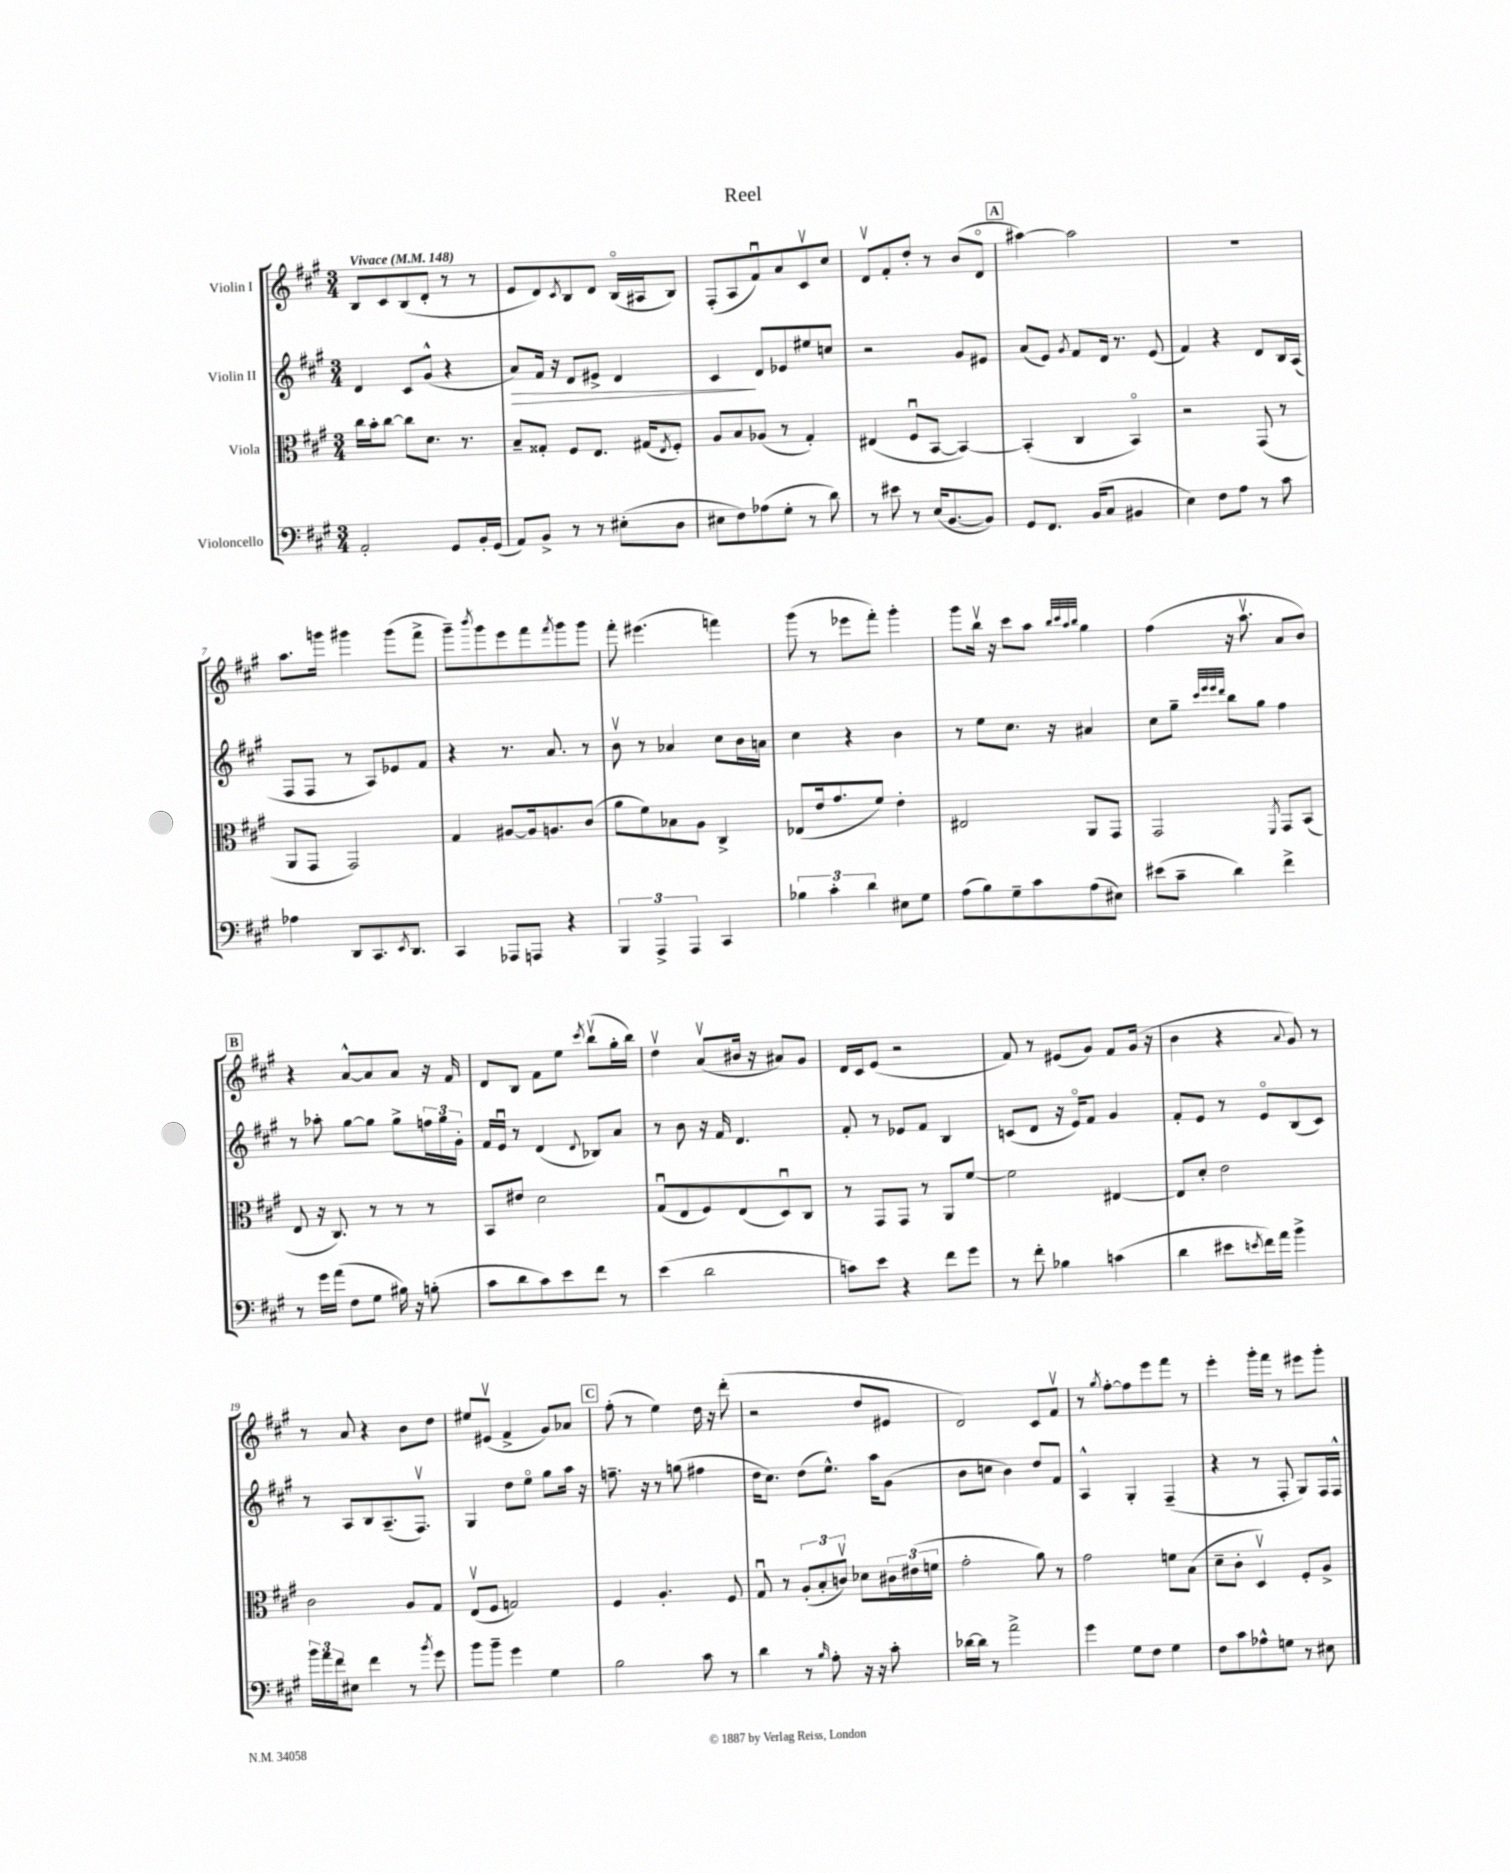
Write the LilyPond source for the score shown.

\header { title = "Reel" }
<<
\new StaffGroup <<
\new Staff = "s0" \with { instrumentName = "Violin I" } {
    \clef treble \key a \major \numericTimeSignature \time 3/4 \tempo "Vivace" 4 = 148
    b8 cis'8 b8( d'8-. r8 r8 |
    e'8 d'8) \acciaccatura { cis'8 } b8 d'8 b16\flageolet( ais16 b8) |
    fis8-.( a8 fis'8\downbow) a'8 cis'8\upbow cis''8 |
    d'8\upbow fis'8-. d''8-. r8 b'8( d'8\flageolet |
    \mark \markup { \box "A" } ais''4~) ais''2 |
    R2. |
    a''8. g'''16 gis'''4 gis'''8( fis'''8-> |
    gis'''8--) \acciaccatura { b'''8 } gis'''8 e'''8 fis'''8 \acciaccatura { fis'''8 } gis'''8 gis'''8 |
    fis'''8-. eis'''4.( f'''4) |
    gis'''8( r8 ees'''8 fis'''8-.) gis'''4-. |
    gis'''8 b''16\upbow r16 cis'''8 a''8 \grace { b''32 cis'''32 a''32 b''32 } gis''4 |
    fis''4( r16 a''8.\upbow a'8 b'8) |
    \mark \markup { \box "B" } r4 a'8~-^ a'8 a'8 r16 fis'16 |
    d'8 b8 fis'8 e''8 \acciaccatura { cis'''8 } b''8\upbow( gis''16-. b''16) |
    d''4\upbow a'8\upbow( bis'16 r16 ais'8) gis'8 |
    d'16 cis'16 e'8( r2 |
    fis'8) r8 eis'8( gis'8) fis'8 gis'16( r16 |
    b'4 r4 \appoggiatura { a'8 } gis'8) r8 |
    r8 a'8 r4 b'8 d''8 |
    eis''8 eis'8\upbow( fis'4-> gis'8) aes'8 |
    \mark \markup { \box "C" } fis''8-.( r8 e''4) d''16 r16 d'''8-.( |
    r2 d''8 eis'8 |
    d'2) cis'8 fis'8\upbow |
    r8 \acciaccatura { gis''8 } fis''8~-. fis''8 e'''8 fis'''8 r8 |
    e'''4-. gis'''16-. fis'''16 r8 eis'''8 gis'''8-. \bar "|." |
}
\new Staff = "s1" \with { instrumentName = "Violin II" } {
    \clef treble \key a \major \numericTimeSignature \time 3/4
    d'4 cis'8 gis'8-^( r4 |
    a'8\>) fis'16 r16 d'8 eis'8-> d'4 |
    cis'4\! d'8 ees'8 eis''8 c''8 |
    r2 gis'8 eis'8 |
    \mark \markup { \box "A" } a'8( e'8) \acciaccatura { gis'8 } fis'8 d'16 r8. e'8( |
    fis'4) r4 d'8 b16 a16( |
    fis8 fis8 r8 a8) ees'8 fis'8 |
    r4 r8. a'8. r8 |
    b'8\upbow r8 aes'4 cis''8 b'16 a'16 |
    cis''4 r4 b'4 |
    r8 e''8 cis''8. r16 ais'4 |
    cis''8 gis''8-- \grace { cis'''32 e'''32 e'''32 d'''32 } b''8 gis''8 fis''4 |
    \mark \markup { \box "B" } r8 aes''8-. gis''8~ gis''8 gis''8-> \tuplet 3/2 { f''16 gis''16 gis'16-. } |
    fis'16 e'16\downbow r8 d'4( \appoggiatura { d'8 } bes8) a'8 |
    r8 b'8 r16 fis'16 d'4. |
    fis'8-. r8 ees'8 fis'8 b4 |
    c'8( d'8 r16 e'16\flageolet) fis'8 gis'4 |
    fis'8-. e'8 r8 e'8\flageolet b8( cis'8) |
    r8 a8 b8 a8.--( fis8.\upbow) |
    gis4 d''8 e''8\flageolet gis''8 a''16 r16 |
    \mark \markup { \box "C" } f''8.-- r16 r8 g''8( fis''4 |
    d''16 cis''8.) d''8( e''8.-^) a''16 gis'8( |
    b'8 c''8 b'4) d''8 fis'8 |
    a4-^ gis4-. fis4--( |
    r4 r8 fis8-. gis8) fis16 fis16-^ \bar "|." |
}
\new Staff = "s2" \with { instrumentName = "Viola" } {
    \clef alto \key a \major \numericTimeSignature \time 3/4
    cis''16 b'16-. cis''8~ cis''8 d'8. r8. |
    b8-- gisis8-. fis8 e8. gis16( \acciaccatura { e8 } fis8-.) |
    a8 b8 aes8( r8 gis4-.) |
    eis4( fis8\downbow b,8~ b,4~) |
    \mark \markup { \box "A" } b,4-.( cis4 b,4\flageolet) |
    r2 gis,8( r8 |
    a,8 gis,8 gis,2) |
    gis4 ais8~ ais16 a8. cis'8( |
    a'8 fis'8) bes8 a8 cis4-> |
    ees8( e'16 gis'8. fis'8) e'4-. |
    eis2 a,8 gis,8 |
    gis,2 \acciaccatura { fis,8 } gis,8 b,8( |
    \mark \markup { \box "B" } e8 r16 cis8.) r8 r8 r8 |
    b,8 eis'8 d'2 |
    gis8\downbow( e8 fis8) e8( d8\downbow) cis8 |
    r8 gis,8 gis,8 r8 a,8 fis'8~ |
    fis'2 eis4~ |
    eis8 d'8-. e'2 |
    cis'2 a8 gis8 |
    e8\upbow( fis8 g2) |
    \mark \markup { \box "C" } fis4 a4.-. fis8 |
    gis8\downbow r8 \tuplet 3/2 { a8-.( b8-. c'8\upbow) } des'8 \tuplet 3/2 { cis'16 eis'16( f'16 } |
    gis'2-. a'8) r8 |
    gis'2 f'8 b8( |
    d'8-- cis'8-. d4\upbow) fis8-. a8-> \bar "|." |
}
\new Staff = "s3" \with { instrumentName = "Violoncello" } {
    \clef bass \key a \major \numericTimeSignature \time 3/4
    a,2-. gis,8 b,16-. gis,16( |
    a,8) b,8-> r8 r8 eis8-.( d8 |
    eis8 fis8) aes8( gis8-. r8 d'8) |
    r8 eis'8 r8 e16( b,8.~ b,8) |
    \mark \markup { \box "A" } gis,8 fis,8. b,16( cis8 bis,4 |
    e4) fis8 a8 r8 cis'8 |
    aes4 d,8 cis,8. \acciaccatura { e,8 } d,8. |
    cis,4 aes,,8 a,,8 r4 |
    \tuplet 3/2 { b,,4 a,,4-> a,,4 } cis,4 |
    \tuplet 3/2 { bes4 cis'4-. d'4 } eis8 gis8 |
    a8( b8) gis8-- cis'8 a8( eis8) |
    eis'8( cis'8-- d'4) fis'4-> |
    \mark \markup { \box "B" } r8 gis'16 a'16( fis8 gis8 bis16) r16 b8-.( |
    cis'8 d'8 cis'8) e'8 fis'8 r8 |
    e'4( d'2 |
    c'8) e'8 r4 fis'8 gis'8 |
    r8 fis'8-. bes4 c'4( |
    d'4 eis'8 \acciaccatura { e'8 } fis'16) a'16 b'4-> |
    \tuplet 3/2 { b'16 a'16 fis'16 } eis8 fis'4 r8 \acciaccatura { b'8 } gis'8 |
    b'8 b'8-- gis'4 gis4 |
    \mark \markup { \box "C" } b2 cis'8 r8 |
    d'4 r8 \grace { b16 } a8-. r16 r16 cis'8-. |
    des'16~ des'16 r8 a'2-> |
    gis'4 gis8 fis8 gis4 |
    fis8 cis'8 aes8-^ g8 r8 eis8 \bar "|." |
}
>>
>>
